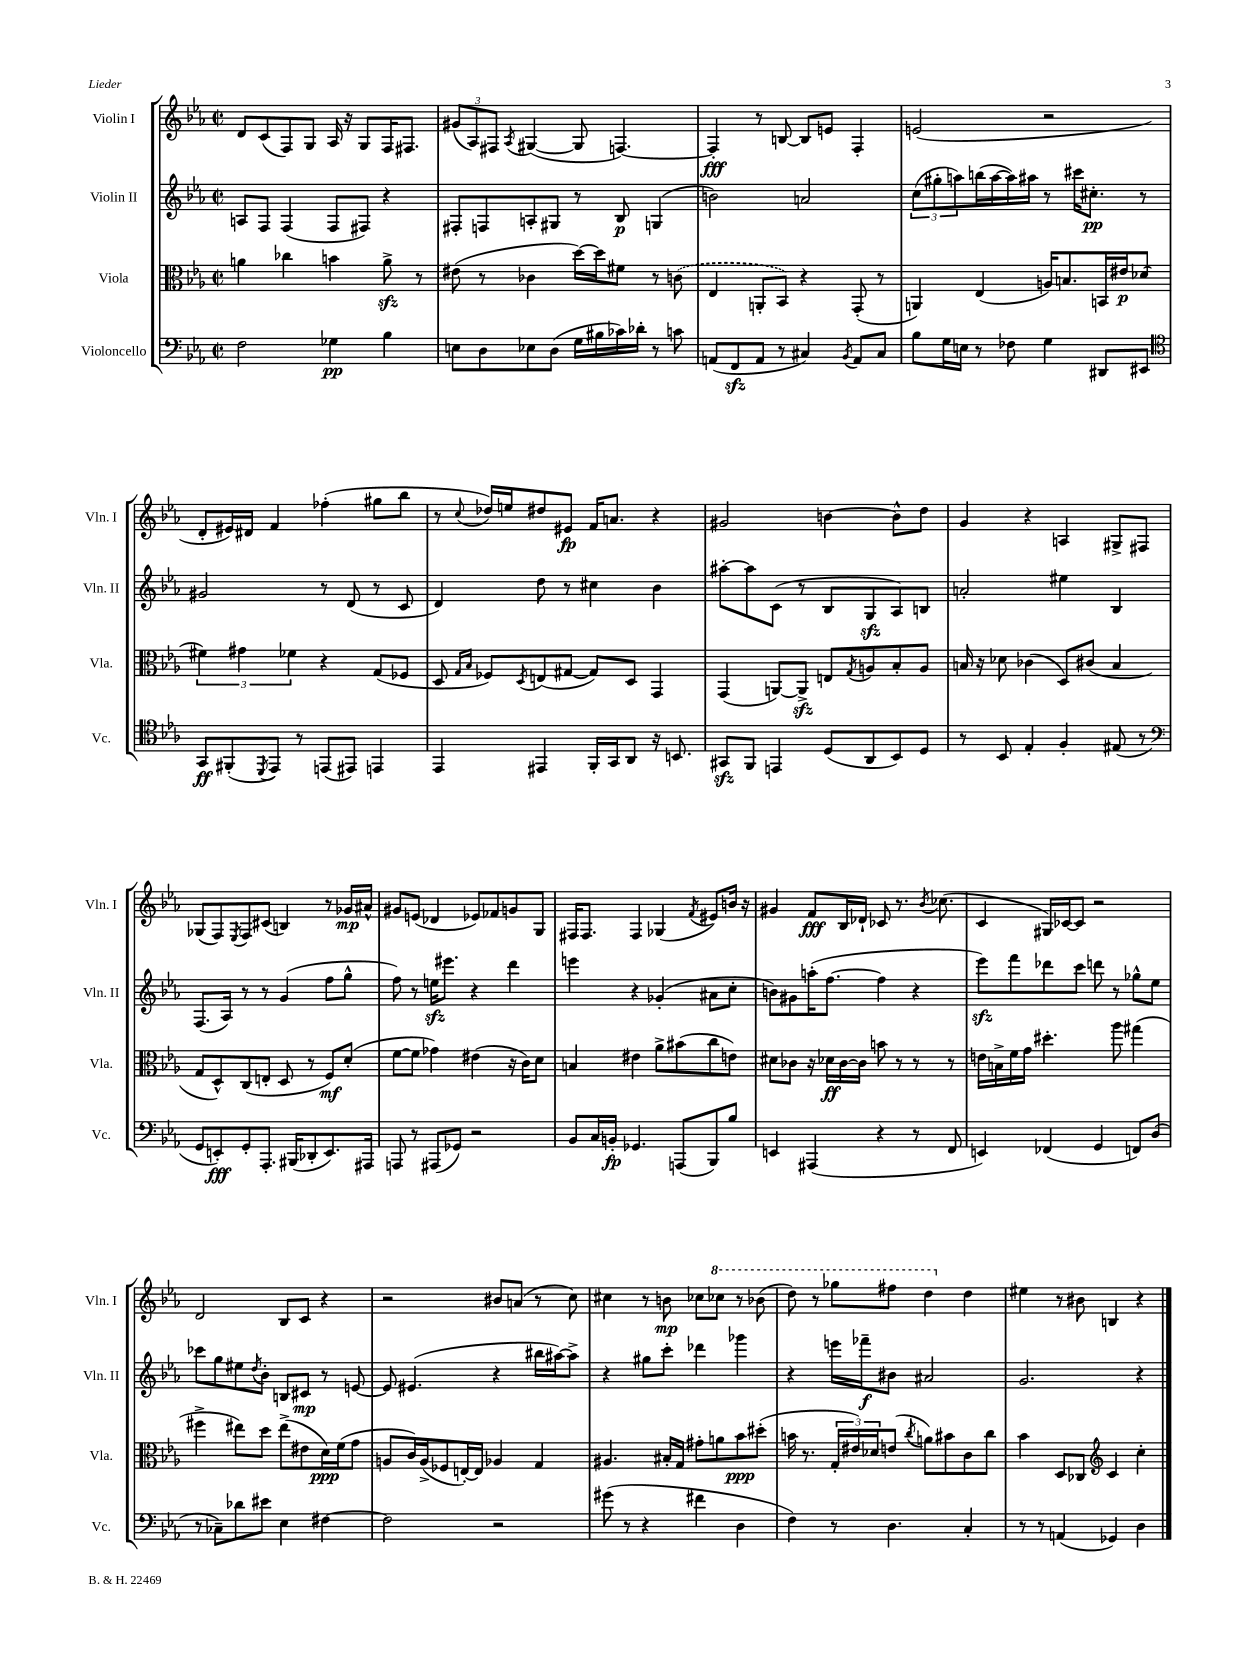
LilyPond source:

<<
\new StaffGroup <<
\new Staff = "s0" \with { instrumentName = "Violin I" shortInstrumentName = "Vln. I" } {
    \clef treble \key ees \major \defaultTimeSignature \time 2/2
    d'8 c'8( f8) g8 aes16 r16 g8 f16 fis8. |
    \tuplet 3/2 { gis'8( aes8) fis8 } \acciaccatura { aes8 } gis4~( gis8 f4.~) |
    f4-.\fff r8 b8~ b8 e'8 f4-. |
    e'2( r2 |
    d'8-. eis'16) dis'16 f'4 fes''4-.( gis''8 bes''8 |
    r8 \appoggiatura { c''8 } des''16) e''16 dis''8 eis'8\fp f'16 a'8. r4 |
    gis'2 b'4~ b'8-^ d''8 |
    g'4 r4 a4 gis8-> fis8 |
    ges8( f8) \acciaccatura { ees8 } f8 cis'8( b4) r8 ges'16\mp ais'16-^ |
    gis'8 e'8( des'4 ees'8) fes'8 g'8 g8 |
    fis16 fis8. fis4 ges4( \acciaccatura { f'8 } eis'8) b'16 r16 |
    gis'4 f'8\fff bes16 des'16-! ces'8 r8. \acciaccatura { bes'8 } ces''8.( |
    c'4 gis16) ces'16~ ces'8 r2 |
    d'2 bes8 c'8 r4 |
    r2 bis'8 a'8( r8 c''8) |
    cis''4 r8 b'8\mp ces''8 \ottava #1 ces'''8 r8 bes''!8( |
    d'''8) r8 ges'''8 fis'''8 d'''4 \ottava #0 d''4 |
    eis''4 r8 bis'8 b4 r4 \bar "|." |
}
\new Staff = "s1" \with { instrumentName = "Violin II" shortInstrumentName = "Vln. II" } {
    \clef treble \key ees \major \defaultTimeSignature \time 2/2
    a8 f8 f4( f8 fis8) r4 |
    fis8-. f8 a8-. gis8 r8 bes8\p g4( |
    b'2) a'2 |
    \tuplet 3/2 { c''8( gis''8-. a''8) } b''16( a''16~ a''16) ais''16 r8 cis'''16 cis''8.-.\pp r8 |
    gis'2 r8 d'8( r8 c'8 |
    d'4) d''8 r8 cis''4 bes'4 |
    ais''8~-. ais''8 c'8( r8 bes8 g8\sfz aes8) b8 |
    a'2-. eis''4 bes4 |
    f8.( aes16) r8 r8 g'4( f''8 g''8-^ |
    f''8) r8 e''16\sfz eis'''8. r4 d'''4 |
    e'''4 r4 ges'4-.( ais'8 c''8-. |
    b'8) gis'8 a''16-.( f''8.~ f''4 r4 |
    ees'''8\sfz) f'''8 des'''8 c'''8 d'''8 r8 ges''8-^ ees''8 |
    ces'''8 g''8 eis''8 \acciaccatura { d''8 } bes'8-. b8 cis'8\mp r8 e'8~ |
    e'8 eis'4.( r4 bis''16 ais''16~) ais''8-> |
    r4 gis''8 c'''8-. des'''4 ges'''4 |
    r4 e'''16 fes'''16--\f bis'8 ais'2 |
    g'2. r4 \bar "|." |
}
\new Staff = "s2" \with { instrumentName = "Viola" shortInstrumentName = "Vla." } {
    \clef alto \key ees \major \defaultTimeSignature \time 2/2
    a'4 ces''4 b'4 a'8->\sfz r8 |
    eis'8( r8 ces'4 d''16~) d''16 fis'8 r8 \once \slurDashed c'8( |
    ees4 a,8-. bes,8) r4 g,8-.( r8 |
    a,4) ees4( a16) b8. b,16 eis'16\p des'8( |
    \tuplet 3/2 { fis'4) gis'4 fes'4 } r4 g8( fes8 |
    d8 \grace { g16 bes16 } fes8) \acciaccatura { d8 } e8( gis8~ gis8) d8 g,4 |
    g,4( a,8~) a,8->\sfz e8 \acciaccatura { g8 } a8 bes8-. a8 |
    b16 r16 des'8 ces'4( d8) cis'8( b4 |
    g8 d8-^) c8( e8-. d8 r8 f8\mf) d'8-.( |
    f'8~ f'8 ges'4) eis'4( r16 c'16) d'8 |
    b4 eis'4 aes'8-> bis'8( c''8 e'8) |
    dis'8 ces'8 r16 des'16\ff ces'16~ ces'16 b'8 r8 r8 r8 |
    e'16 b16-> f'16 g'16 dis''4.-. aes''8 gis''4( |
    fis''4-> eis''8) d''8 eis''8->( eis'8 d'16\ppp) f'16( g'8 |
    a8 c'16) a16->( fes8 e16~-.) e16 aes4 g4 |
    ais4. bis16-. g16 gis'8-. a'8 bes'8\ppp dis''8-.( |
    b'16 r8. \tuplet 3/2 { g16-. eis'16) des'16 } e'8( \acciaccatura { c''8 } a'8) bis'8 c'8 c''8 |
    bes'4 d8 ces8 \clef treble c'4 c''4-. \bar "|." |
}
\new Staff = "s3" \with { instrumentName = "Violoncello" shortInstrumentName = "Vc." } {
    \clef bass \key ees \major \defaultTimeSignature \time 2/2
    f2 ges4\pp bes4 |
    e8 d8 ees8 d8( g16 bis16 ces'16) des'16-. r8 c'8 |
    a,8( f,8\sfz a,8 r8 cis4) \acciaccatura { bes,8 } a,8 cis8 |
    bes8 g16 e16 r8 fes8 g4 dis,8 eis,8 |
    \clef tenor g,8\ff fis,8-.( \acciaccatura { d,8 } ees,8) r8 e,8( eis,8) e,4 |
    ees,4 eis,4 f,16-. g,16 aes,8 r16 b,8. |
    gis,8\sfz f,8 e,4 d8( aes,8 bes,8) d8 |
    r8 bes,8 ees4-. f4-. eis8( r8 |
    \clef bass g,8 e,8-.\fff) g,8-. aes,,8.-. bis,,16( des,8-. e,8.) ais,,16 |
    a,,8 r8 ais,,8( ges,8) r2 |
    bes,8 c16 b,16-.\fp ges,4. a,,8( bes,,8) bes8 |
    e,4 ais,,4( r4 r8 f,8 |
    e,4) fes,4( g,4 f,8) d8( |
    r8 ces8--) des'8 eis'8 ees4 fis4~ |
    fis2 r2 |
    gis'8( r8 r4 fis'4 d4 |
    f4) r8 d4. c4-. |
    r8 r8 a,4( ges,4) d4 \bar "|." |
}
>>
>>
\layout { \context { \Score \remove "Bar_number_engraver" } }
